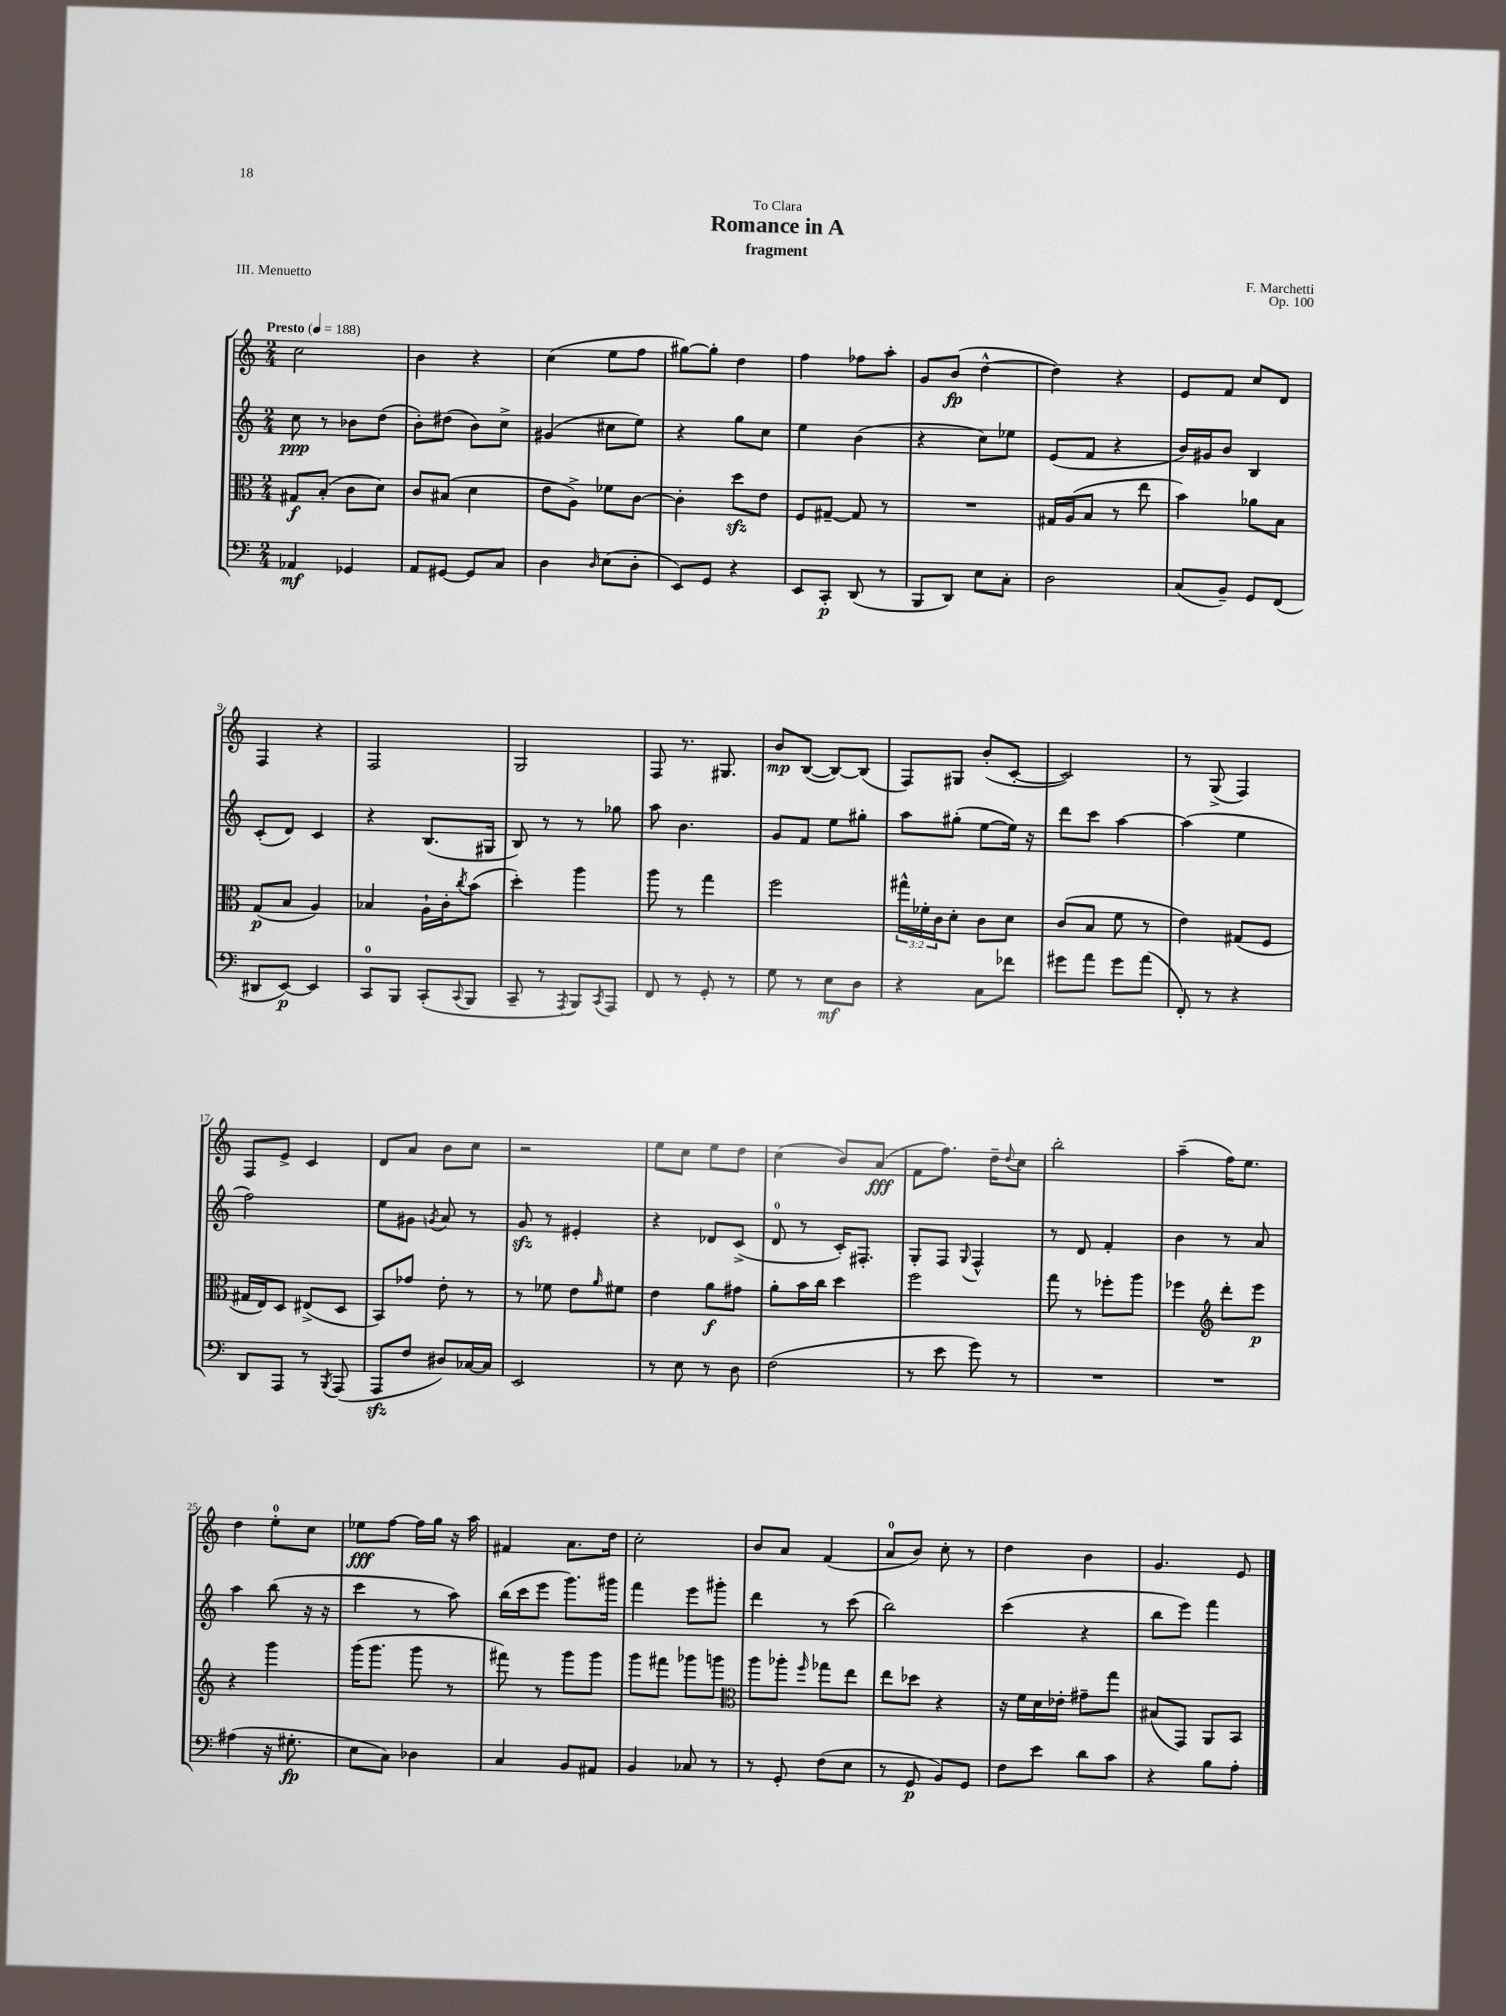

**kern	**kern	**kern	**kern
*staff4	*staff3	*staff2	*staff1
*clefF4	*clefC3	*clefG2	*clefG2
*k[]	*k[]	*k[]	*k[]
*M2/4	*M2/4	*M2/4	*M2/4
*MM188	*MM188	*MM188	*MM188
4AA-	8G#	8cc	2cc
.	(8B'	8r	.
4GG-	8c	8b-	.
.	8d)	(8dd	.
=	=	=	=
8AA	8c	8b')	4b
[8GG#	(8B#	(8dd#	.
8GG#]	4d	8b)	4r
8C	.	8cc^	.
=	=	=	=
4D	8e	(4g#	(4cc
.	8A^)	.	.
16qqD	.	.	.
(8E	8f-	8cc#	8ee
8D'	[8c	8ee)	8ff
=	=	=	=
8EE)	4c']	4r	[8gg#)
8GG	.	.	8gg#']
4r	8dd	8gg	4dd
.	8e	8cc	.
=	=	=	=
8EE	8F	4ee	4ff
8CC'	[8G#~	.	.
(8DD	8G#]	(4b	8ff-
8r	8r	.	8aa'
=	=	=	=
8BBB	2r	4r	8g
8DD)	.	.	(8b
8E	.	8cc)	[4dd^^
8C'	.	8ee-	.
=	=	=	=
2D	16G#	(8e	4dd])
.	(16A	.	.
.	8B	8f	.
.	8r	4r	4r
.	8ee	.	.
=	=	=	=
(8C	4b)	16b)	8e
.	.	16g#	.
8BB~)	.	8b	8f
8GG	8a-	4B	8cc
(8FF	8B	.	8d
=	=	=	=
8DD#	(8G	(8c'	4F
[8EE)	8B	8d)	.
4EE]	4A)	4c	4r
=	=	=	=
8CC	4B-	4r	2F
8BBB	.	.	.
(8CC'	16A`	(8.B	.
.	16c'	.	.
8qqCC	8qcc	.	.
8BBB	(8b	.	.
.	.	16G#	.
=	=	=	=
8CC~	4dd')	8B)	2G
8r	.	8r	.
8qAAA	.	.	.
8BBB)	4aa	8r	.
8qCC	.	.	.
8AAA	.	8gg-	.
=	=	=	=
8FF	8aa	8aa	8F
8r	8r	4.b	8.r
8GG'	4gg	.	.
.	.	.	8.G#
8r	.	.	.
=	=	=	=
8G	2ff	8g	8b
8r	.	8f	([8B
8E	.	8ee	8B_)
8D	.	8gg#'	(8B]
=	=	=	=
4r	24gg#^^	8aa	8F)
.	24f-'	.	.
.	24c	.	.
.	8d'	(8gg#'	8G#
8C	8c	[8ee	(8b'
8f-	8d	16ee])	[8c'
.	.	16r	.
=	=	=	=
8g#	(8c	8ddd	2c])
8a	8B	8ccc	.
8g#	8f	[4aa	.
(8a	8r	.	.
=	=	=	=
8FF')	4e)	(4aa]	8r
8r	.	.	(8G^
4r	(8G#	4ee	4F)
.	8F	.	.
=	=	=	=
8DD	16G#	2ff)	8F
.	16E)	.	.
8AAA	8D	.	8e^
8r	(8E#^	.	4c
8qBBB	.	.	.
(8AAA	8D	.	.
=	=	=	=
8AAA	8BB)	8ee	8d
8F	8g-	8g#	8a
.	.	8qg	.
8D#)	8e'	8a	8b
[16C-	8r	8r	8cc
16C-]	.	.	.
=	=	=	=
2EE	8r	8g	2r
.	8f-	8r	.
.	8e	4e#'	.
.	16qqa	.	.
.	8f#	.	.
=	=	=	=
8r	4e	4r	8ee
8E	.	.	8cc
8r	8a	8d-	8ee
8D	8g#	(8c^	8dd
=	=	=	=
(2F	8a'	8d	(4cc
.	16b	8r	.
.	16cc	.	.
.	4dd	16c')	8b)
.	.	8.F#'	.
.	.	.	(8a
=	=	=	=
8r	2ff	8G'	8f
8e	.	8F	8.ff)
.	.	8qqG	.
8g)	.	4F^^	.
.	.	.	16dd~
.	.	.	8qqdd
8r	.	.	8cc
=	=	=	=
2r	8gg	8r	2bb'
.	8r	8d	.
.	8ff-'	4f'	.
.	8aa	.	.
=	=	=	=
2r	4ff-	4b	(4aa~
*	*clefG2	*	*
.	8ddd'	8r	16ff)
.	.	.	8.ee
.	8eee	8a	.
=	=	=	=
(4A#	4r	4aa	4dd
16r	4ggg	(8bb	8ee'
8.G#'	.	.	.
.	.	16r	8cc
.	.	16r	.
=	=	=	=
8E	(16ggg	4ccc	8ee-
.	8.ggg	.	.
8C)	.	.	[8ff
4D-	8ggg	8r	16ff]
.	.	.	16gg
.	8r	8aa)	16r
.	.	.	16aa
=	=	=	=
4C	8fff#)	(16bb	4f#
.	.	16ccc	.
.	8r	8eee	.
8BB	8ggg	8.ggg)	8.a
8AA#	8ggg	.	.
.	.	16ggg#	16dd
=	=	=	=
4BB	8ggg	4fff	2cc'
.	8fff#	.	.
8C-	8ggg-	8eee	.
8r	8ggg	8ggg#'	.
=	=	=	=
*	*clefC3	*	*
8r	8aa	4ddd	8b
8GG'	8aa-'	.	8a
.	16qqff	.	.
(8F	8gg-	8r	(4f
8E	8ee	(8ccc	.
=	=	=	=
8r	8ee	2bb)	8a
8GG	8dd-	.	8b)
8BB)	4r	.	8cc'
8GG	.	.	8r
=	=	=	=
8F	16r	(4ccc	4dd
.	16f	.	.
8e	16d	.	.
.	16e-'	.	.
8d	8g#~	4r	4b
8c	8gg	.	.
=	=	=	=
4r	(8B#	8bb	4.g
.	8GG)	8eee)	.
8B	8AA	4fff	.
8A'	8BB	.	8e
==	==	==	==
*-	*-	*-	*-
